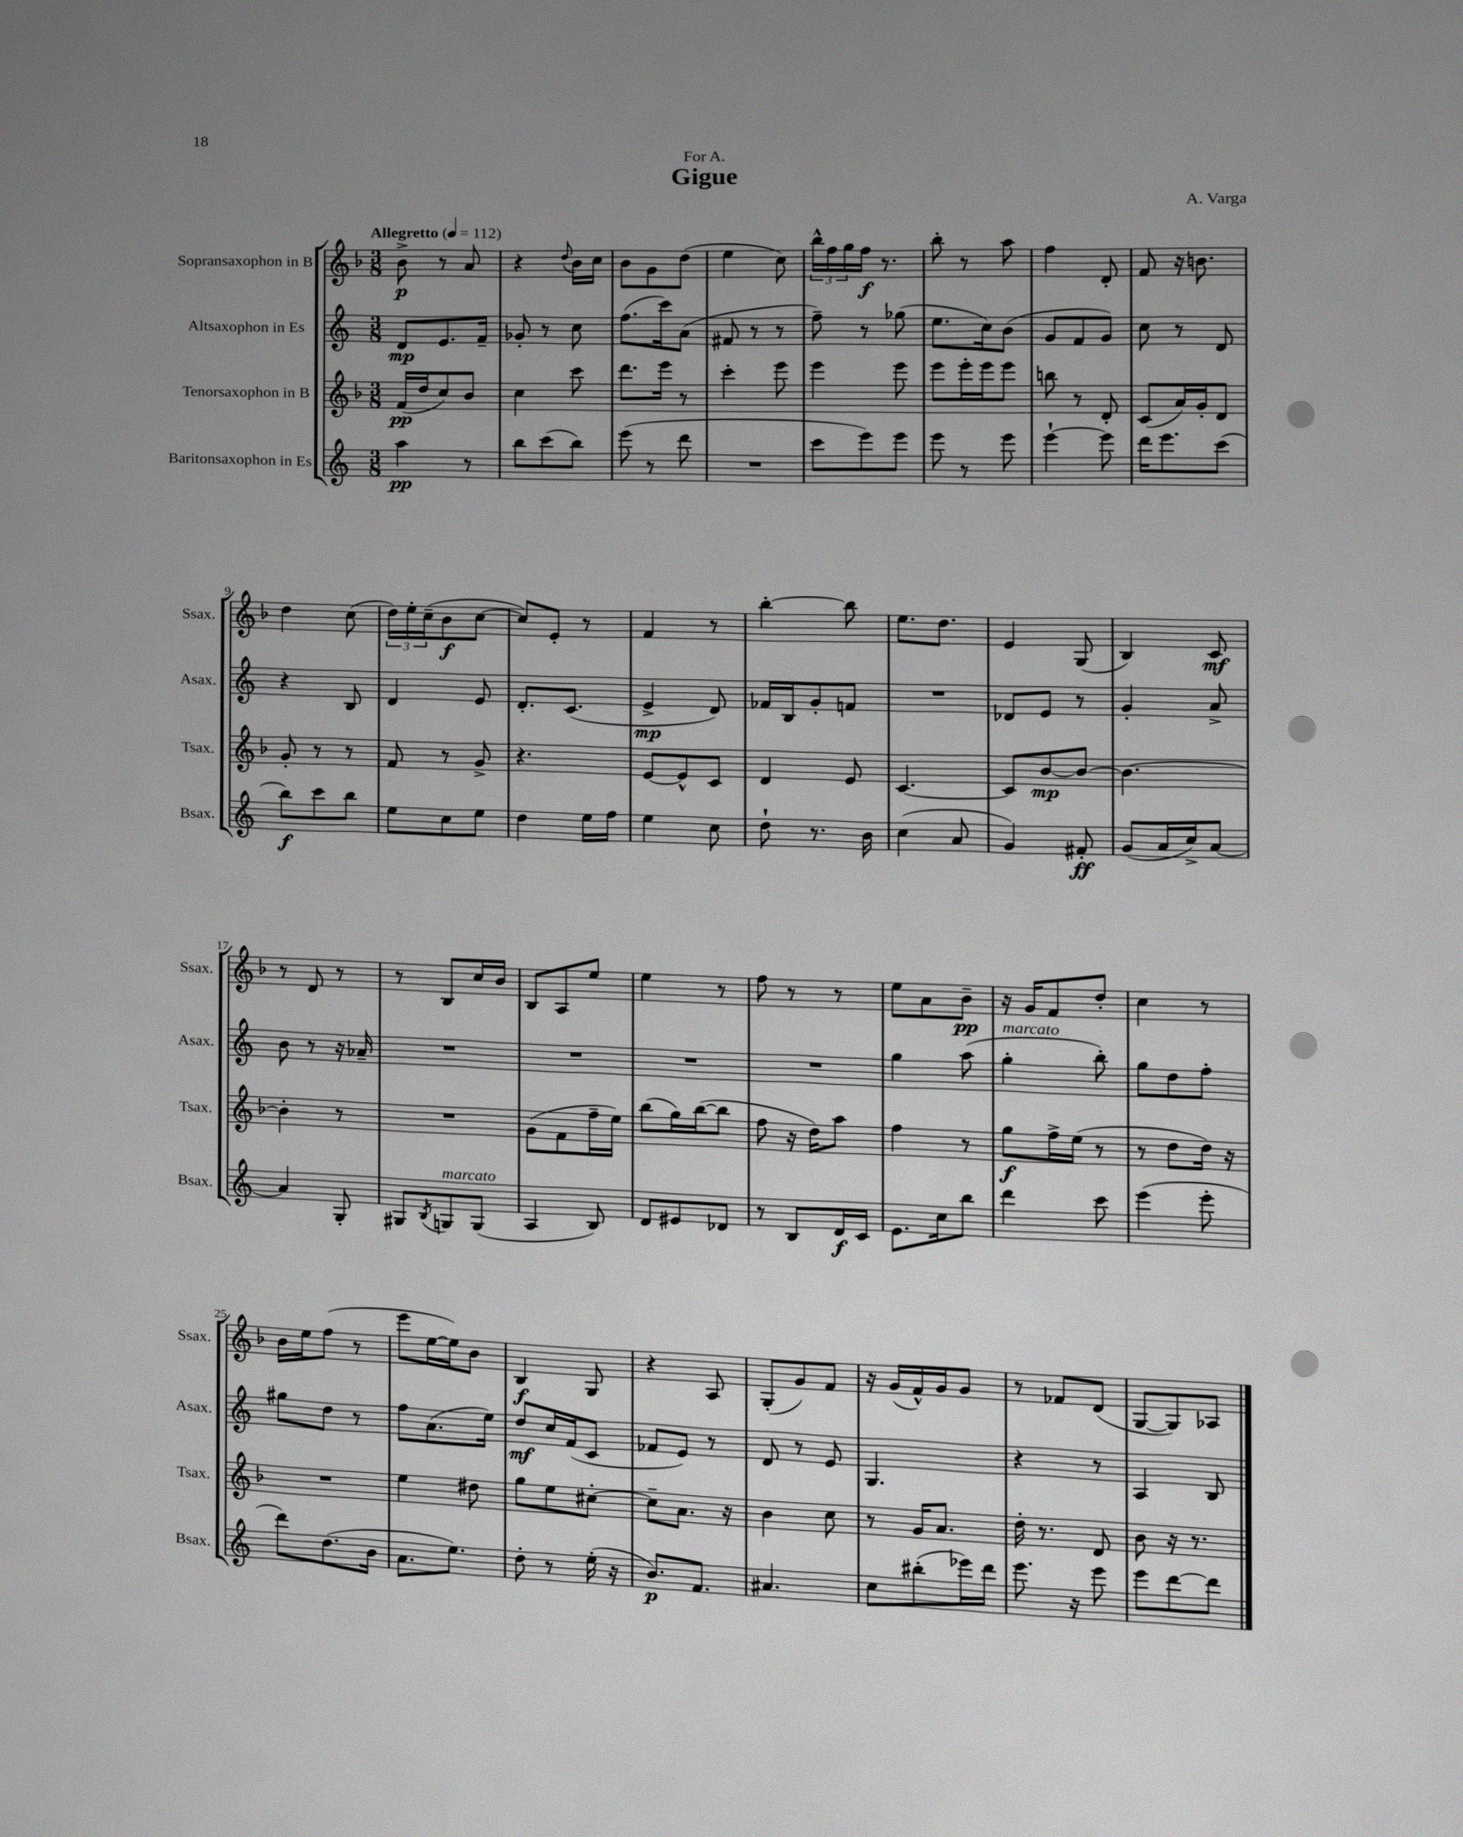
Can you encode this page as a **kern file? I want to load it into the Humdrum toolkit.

**kern	**dynam	**kern	**dynam	**kern	**dynam	**kern	**dynam
*part4	*part4	*part3	*part3	*part2	*part2	*part1	*part1
*staff4	*staff4	*staff3	*staff3	*staff2	*staff2	*staff1	*staff1
*I"Baritonsaxophon in Es	*	*I"Tenorsaxophon in B	*	*I"Altsaxophon in Es	*	*I"Sopransaxophon in B	*
*I'Bsax.	*	*I'Tsax.	*	*I'Asax.	*	*I'Ssax.	*
*clefG2	*	*clefG2	*	*clefG2	*	*clefG2	*
*k[]	*	*k[b-]	*	*k[]	*	*k[b-]	*
*M3/8	*	*M3/8	*	*M3/8	*	*M3/8	*
*MM112	*	*MM112	*	*MM112	*	*MM112	*
=1	=1	=1	=1	=1	=1	=1	=1
!	!	!	!	!	!	!LO:TX:a:B:t=Allegretto	!
4aa\	pp	(16f/LL	pp	8d/L	mp	8b-^\	p
.	.	16dd/J	.	.	.	.	.
.	.	8cc/)	.	8.e/	.	8r	.
8r	.	8b-/J	.	.	.	8a/	.
.	.	.	.	16f~/Jk	.	.	.
=2	=2	=2	=2	=2	=2	=2	=2
8bb\L	.	4cc\	.	8g-X'/	.	4r	.
(8ccc\	.	.	.	8r	.	.	.
.	.	.	.	.	.	8qqdd/	.
8bb\J)	.	8ccc\	.	8cc\	.	16b-\LL	.
.	.	.	.	.	.	16cc\JJ	.
=3	=3	=3	=3	=3	=3	=3	=3
(8eee\	.	8.ddd\L	.	(8.ff\L	.	8b-\L	.
8r	.	.	.	.	.	8g\	.
.	.	16eee\Jk	.	16ccc\k)	.	.	.
8ddd\	.	8r	.	(8a\J	.	(8dd\J	.
=4	=4	=4	=4	=4	=4	=4	=4
4.r	.	4ccc'\	.	8f#X/	.	4ee\	.
.	.	.	.	8r	.	.	.
.	.	8eee\	.	8r	.	8cc\)	.
=5	=5	=5	=5	=5	=5	=5	=5
8ccc\L	.	4eee\	.	8ff~\)	.	24bb-^^\LL	.
.	.	.	.	.	.	24ff\	.
.	.	.	.	.	.	24gg\	.
8eee\)	.	.	.	8r	.	16ff\JJ	f
.	.	.	.	.	.	8.r	.
8eee\J	.	8eee\	.	(8gg-X\	.	.	.
=6	=6	=6	=6	=6	=6	=6	=6
8eee\	.	8eee\L	.	8.ee\L	.	8bb-'\	.
8r	.	16eee'\L	.	.	.	8r	.
.	.	16eee\J	.	16cc\k)	.	.	.
8eee\	.	8eee\J	.	(8b\J	.	8aa\	.
=7	=7	=7	=7	=7	=7	=7	=7
[4eee`\	.	8bbn\	.	8g/L	.	4ff\	.
.	.	8r	.	8f/	.	.	.
8eee\]	.	8d'/	.	8g/J)	.	8d'/	.
=8	=8	=8	=8	=8	=8	=8	=8
16ddd\KL	.	(8c/L	.	8cc\	.	8f/	.
8.eee\	.	.	.	.	.	.	.
.	.	16a/L)	.	8r	.	16r	.
.	.	16g'/J	.	.	.	8.bn\	.
(8ccc\J	.	8d/J	.	8d/	.	.	.
!!LO:LB:g=z
=9	=9	=9	=9	=9	=9	=9	=9
8bb\L)	f	8g'/	.	4r	.	4dd\	.
8ccc\	.	8r	.	.	.	.	.
8bb\J	.	8r	.	8B/	.	(8cc\	.
=10	=10	=10	=10	=10	=10	=10	=10
8ee\L	.	8f/	.	4d/	.	24dd\LL)	.
.	.	.	.	.	.	24ee'\	.
.	.	.	.	.	.	(24cc~\J	.
8cc\	.	8r	.	.	.	8b-\	f
8ee\J	.	8g^/	.	8e/	.	[8cc\J	.
=11	=11	=11	=11	=11	=11	=11	=11
4dd\	.	4.r	.	8.d'/L	.	8cc/L])	.
.	.	.	.	.	.	8e'/J	.
.	.	.	.	(8.c/J	.	.	.
16ee\LL	.	.	.	.	.	8r	.
16ff\JJ	.	.	.	.	.	.	.
=12	=12	=12	=12	=12	=12	=12	=12
4ee\	.	[8e/L	.	4e^/	mp	4f/	.
.	.	8e^^/]	.	.	.	.	.
8cc\	.	8c/J	.	8d/)	.	8r	.
=13	=13	=13	=13	=13	=13	=13	=13
8dd`\	.	4d/	.	16f-X/LL	.	[4bb-'\	.
.	.	.	.	16B/J	.	.	.
8.r	.	.	.	8g'/	.	.	.
.	.	8e/	.	8fn/J	.	8bb-\]	.
16b\	.	.	.	.	.	.	.
=14	=14	=14	=14	=14	=14	=14	=14
(4cc\	.	[4.c/	.	4.r	.	8.ee\L	.
.	.	.	.	.	.	8.dd\J	.
8a/	.	.	.	.	.	.	.
=15	=15	=15	=15	=15	=15	=15	=15
4g/)	.	8c/L]	.	8d-X/L	.	4e/	.
.	.	[8b-/	mp	8e/J	.	.	.
8f#X'/	ff	8b-/J_	.	8r	.	(8G/	.
=16	=16	=16	=16	=16	=16	=16	=16
(8g/L	.	4.b-\_	.	4g'/	.	4B-/)	.
16a/L	.	.	.	.	.	.	.
16cc^/J)	.	.	.	.	.	.	.
[8a/J	.	.	.	8a^/	.	8c/	mf
!!LO:LB:g=z
=17	=17	=17	=17	=17	=17	=17	=17
4a/]	.	4b-'\]	.	8b\	.	8r	.
.	.	.	.	8r	.	8d/	.
8G'/	.	8r	.	16r	.	8r	.
.	.	.	.	16a-X~/	.	.	.
=18	=18	=18	=18	=18	=18	=18	=18
8G#X/L	.	4.r	.	4.r	.	8r	.
8qB/	.	.	.	.	.	.	.
!LO:TX:a:i:t=marcato	!	!	!	!	!	!	!
8Gn/	.	.	.	.	.	8B-/L	.
(8G/J	.	.	.	.	.	16cc/L	.
.	.	.	.	.	.	16b-/JJ	.
=19	=19	=19	=19	=19	=19	=19	=19
4A/	.	(8g\L	.	4.r	.	8B-/L	.
.	.	8f\	.	.	.	8A/	.
8B/)	.	16ff~\L	.	.	.	8ee/J	.
.	.	16ee\JJ)	.	.	.	.	.
=20	=20	=20	=20	=20	=20	=20	=20
8d/L	.	(8bb-\L	.	4.r	.	4ee\	.
8e#X/	.	16gg\L)	.	.	.	.	.
.	.	([16bb-\J	.	.	.	.	.
8d-X/J	.	8bb-\J]	.	.	.	8r	.
=21	=21	=21	=21	=21	=21	=21	=21
8r	.	8ff\	.	4.r	.	8ff\	.
8B/L	.	16r	.	.	.	8r	.
.	.	16dd\KL)	.	.	.	.	.
16d/L	f	8aa\J	.	.	.	8r	.
16c/JJ	.	.	.	.	.	.	.
=22	=22	=22	=22	=22	=22	=22	=22
8.e\L	.	4ff\	.	4gg\	.	8ee\L	.
.	.	.	.	.	.	8a\	.
16cc\k	.	.	.	.	.	.	.
8bb\J	.	8r	.	(8aa\	.	8b-~\J	pp
=23	=23	=23	=23	=23	=23	=23	=23
!	!	!	!	!LO:TX:a:i:t=marcato	!	!	!
4ddd\	.	8gg\L	f	4gg'\	.	16r	.
.	.	.	.	.	.	16g/KL	.
.	.	16ff^\L	.	.	.	8f/	.
.	.	(16ee\JJ	.	.	.	.	.
8ccc\	.	8r	.	8bb'\)	.	8dd'/J	.
=24	=24	=24	=24	=24	=24	=24	=24
(4eee\	.	8r	.	8gg\L	.	4cc\	.
.	.	8dd\L	.	8dd\	.	.	.
8eee'\	.	16dd\Jk)	.	8ff'\J	.	8r	.
.	.	16r	.	.	.	.	.
!!LO:LB:g=z
=25	=25	=25	=25	=25	=25	=25	=25
8ddd\L)	.	4.r	.	8gg#X\L	.	16b-\LL	.
.	.	.	.	.	.	16ee\J	.
(8.dd\	.	.	.	8dd\J	.	(8ff\J	.
.	.	.	.	8r	.	8r	.
16b\Jk	.	.	.	.	.	.	.
=26	=26	=26	=26	=26	=26	=26	=26
8.a\L	.	4ee\	.	8ff\L	.	8eee\L	.
.	.	.	.	(8.a\	.	[16ee\L	.
8.ee\J)	.	.	.	.	.	16ee\J])	.
.	.	8dd#X\	.	.	.	8b-\J	.
.	.	.	.	16ee\Jk)	.	.	.
=27	=27	=27	=27	=27	=27	=27	=27
8dd'\	.	8gg\L	.	8dd/L	mf	4B-/	f
8r	.	8ee\	.	16cc/L	.	.	.
.	.	.	.	(16f/J	.	.	.
(16ee'\	.	[8cc#X'\J	.	8c/J	.	8G/	.
16r	.	.	.	.	.	.	.
=28	=28	=28	=28	=28	=28	=28	=28
8.b/L)	p	8cc#~\L]	.	8f-X/L	.	4r	.
.	.	8.a\J	.	8e/J)	.	.	.
8.f/J	.	.	.	.	.	.	.
.	.	.	.	8r	.	8A/	.
.	.	16r	.	.	.	.	.
=29	=29	=29	=29	=29	=29	=29	=29
4.a#X/	.	4b-\	.	8d/	.	(8G'/L	.
.	.	.	.	8r	.	8g/)	.
.	.	8cc\	.	8e/	.	8f/J	.
=30	=30	=30	=30	=30	=30	=30	=30
8cc\L	.	8r	.	4.G/	.	16r	.
.	.	.	.	.	.	(16g/LL	.
(8bb#X'\	.	16g/KL	.	.	.	16f^^/)	.
.	.	8.a/J	.	.	.	16g/J	.
16eee-X\L)	.	.	.	.	.	8g/J	.
16ddd\JJ	.	.	.	.	.	.	.
=31	=31	=31	=31	=31	=31	=31	=31
8.eee\	.	16dd'\	.	4r	.	8r	.
.	.	8.r	.	.	.	.	.
.	.	.	.	.	.	8f-X/L	.
16r	.	.	.	.	.	.	.
8eee\	.	8d/	.	8r	.	(8d/J	.
=32	=32	=32	=32	=32	=32	=32	=32
8eee\L	.	8b-\	.	4A/	.	[8G/L	.
[8ddd\	.	16r	.	.	.	8G/])	.
.	.	8.r	.	.	.	.	.
8ddd\J]	.	.	.	8B/	.	8A-X/J	.
==	==	==	==	==	==	==	==
*-	*-	*-	*-	*-	*-	*-	*-
